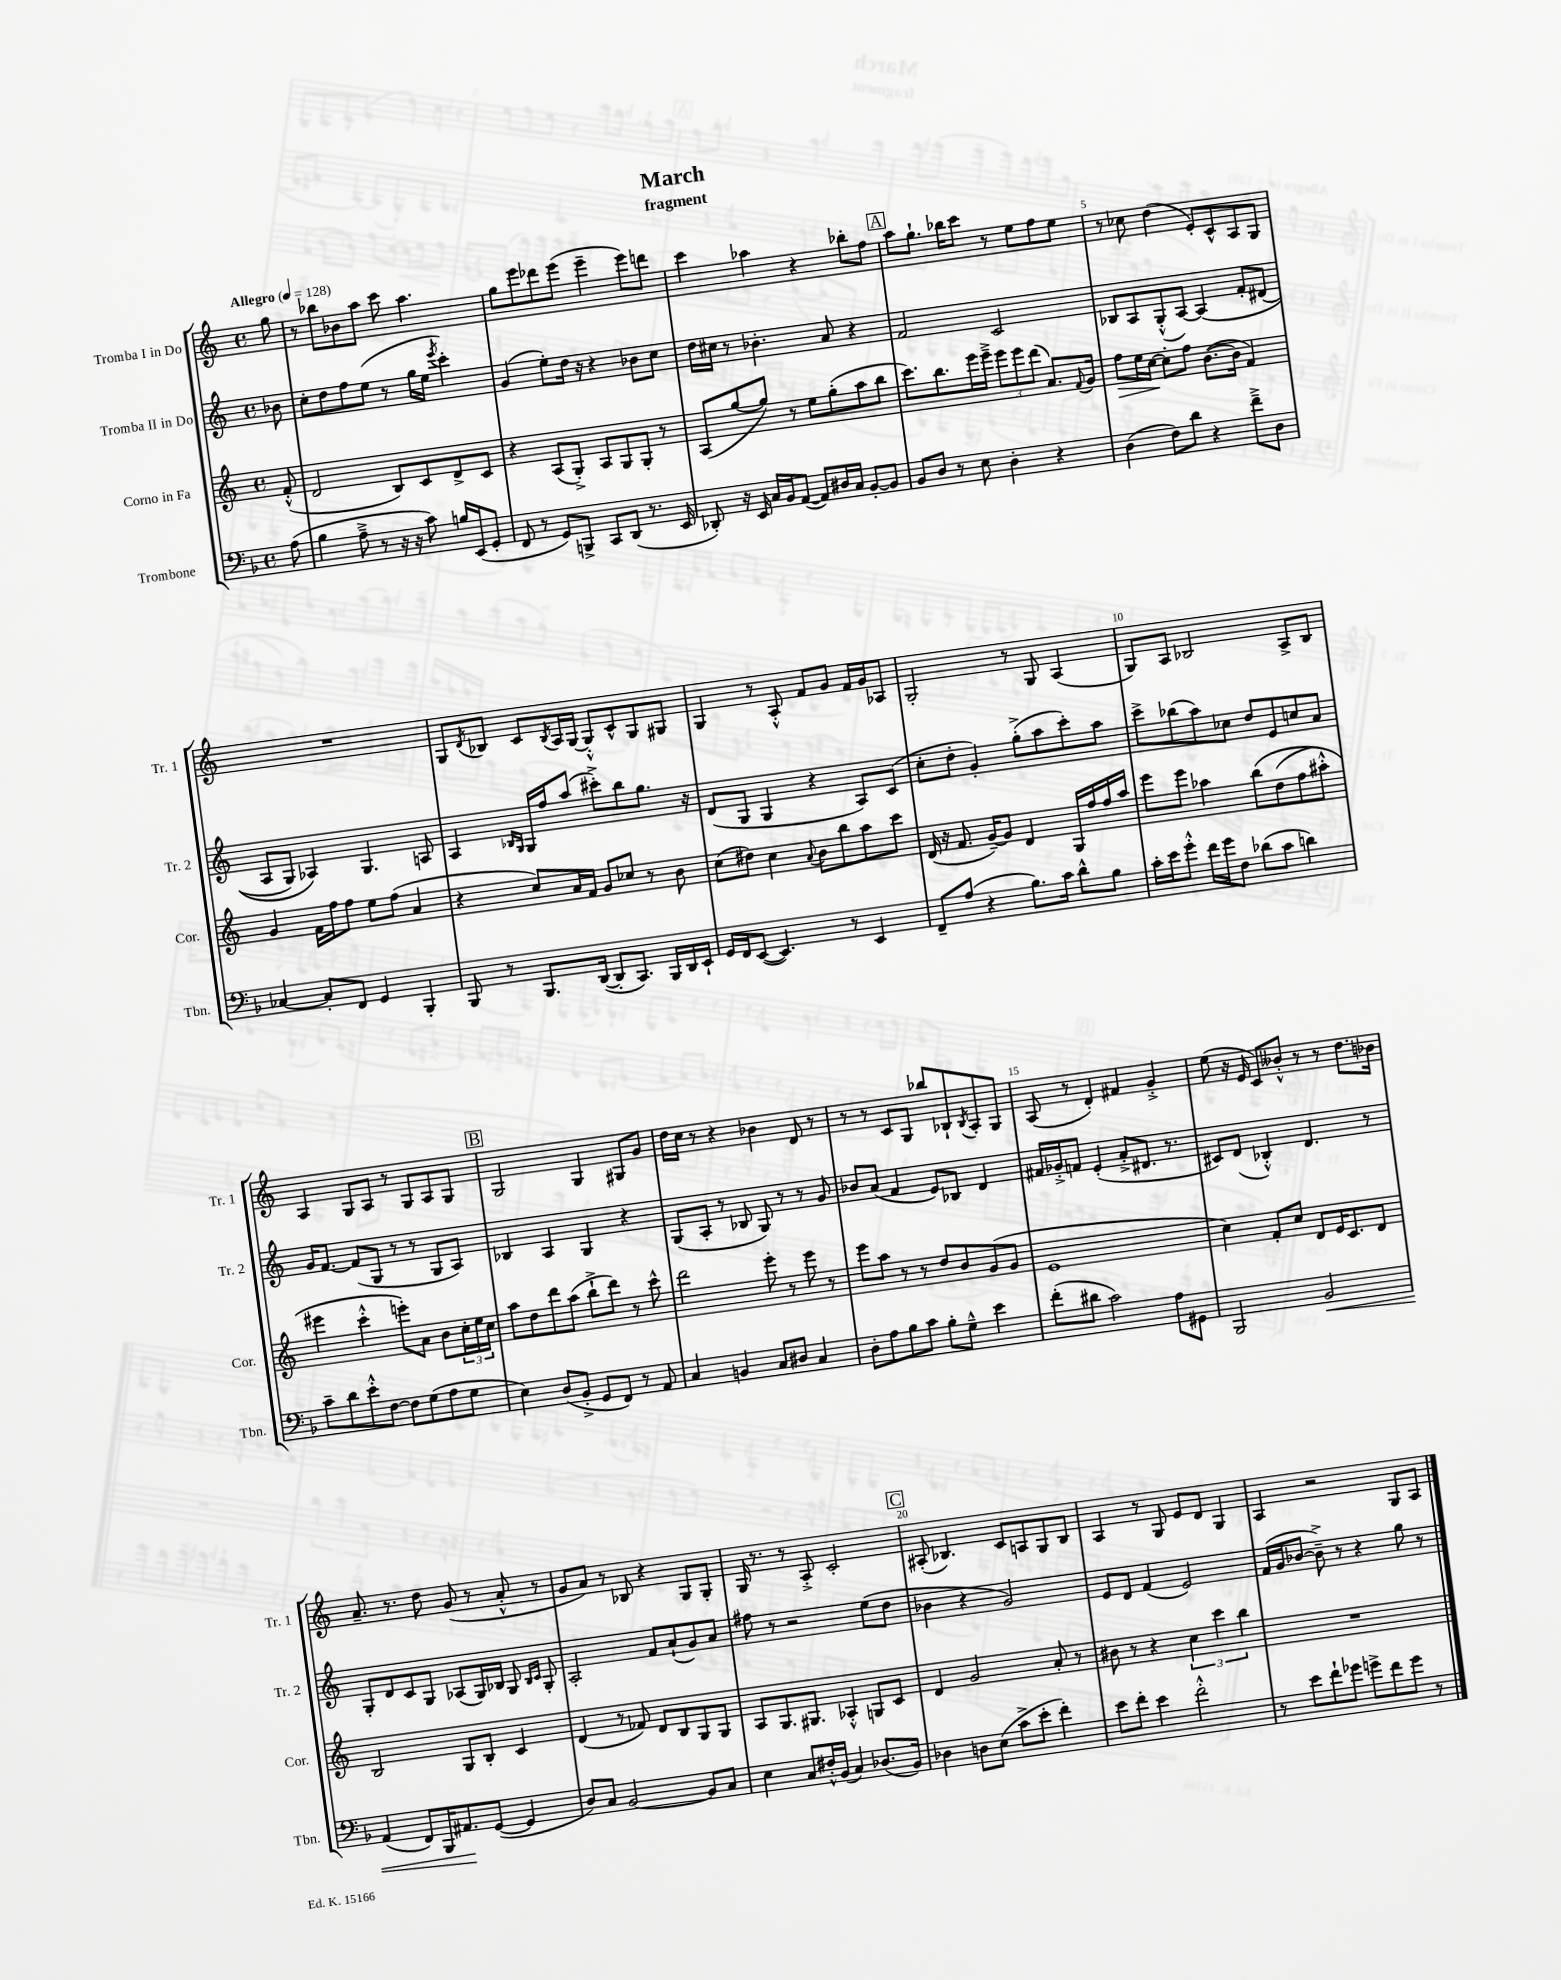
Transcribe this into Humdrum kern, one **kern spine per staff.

**kern	**dynam	**kern	**dynam	**kern	**kern
*part4	*part4	*part3	*part3	*part2	*part1
*staff4	*staff4	*staff3	*staff3	*staff2	*staff1
*I"Trombone	*	*I"Corno in Fa	*	*I"Tromba II in Do	*I"Tromba I in Do
*I'Tbn.	*	*I'Cor.	*	*I'Tr. 2	*I'Tr. 1
*clefF4	*	*clefG2	*	*clefG2	*clefG2
*k[b-]	*	*k[]	*	*k[]	*k[]
*M4/4	*	*M4/4	*	*M4/4	*M4/4
*met(c)	*	*met(c)	*	*met(c)	*met(c)
*MM128	*	*MM128	*	*MM128	*MM128
=	=	=	=	=	=
!	!	!	!	!	!LO:TX:a:B:t=Allegro
(8A\	.	(8f'^^/	.	8b-X\	8gg\
=1	=1	=1	=1	=1	=1
4B-\	.	2d/	.	8cc'\L	8r
.	.	.	.	8dd\	8bb-X\L
8A~^\	.	.	.	8ff\	8b-X\
8r	.	.	.	(8ee\J	8aa\J
16r	.	8B/L)	.	8r	8ccc\
16r	.	.	.	.	.
8c\)	.	8c/	.	16gg\LL	4.aa\
.	.	.	.	16ee\JJ	.
.	.	.	.	8qeee/	.
16Bn/LL	.	8d^/	.	4ccc'\)	.
(16EE/J	.	.	.	.	.
8GG'/J	.	8c/J	.	.	.
=2	=2	=2	=2	=2	=2
8FF/	.	4r	.	(4g/	8gg\L
8r	.	.	.	.	8eee\
8GG/L)	.	(8A/L	.	8ee'\L)	8ddd-X\
8BBBn^/J	.	8G'^/J)	.	16dd\Jk	(8eee\J
.	.	.	.	16r	.
8CC/L	.	8A/L	.	4r	4eee~\
(8DD/J	.	8G/	.	.	.
8.r	.	8G'/J	.	8b-X\L	8eee\L)
.	.	8r	.	8cc\J	8dddn\J
16EE/	.	.	.	.	.
=3	=3	=3	=3	=3	=3
8DD-X'/)	.	(8A/L	.	16dd\LL	4ccc\
.	.	.	.	16cc#X\JJ	.
16r	.	[8gg/	.	8r	.
16EE/	.	.	.	.	.
16C/LL	.	8gg/J])	.	4.b-X'\	4aa-X\
16BB-/J	.	.	.	.	.
([8AA/J	.	8r	.	.	.
8AA/L])	.	8ee\L	.	.	4r
16D#X/L	.	(8gg'\	.	8a/	.
16C/JJ	.	.	.	.	.
[8BB-'/L	.	8aa\	.	4r	8bb-X'\L
8BB-/J]	.	8bb\J	.	.	8ff\J
!!LO:REH:place=s1:t=A
=4	=4	=4	=4	=4	=4
8BB-/L	.	8.ccc\L)	.	2f/	8aa\L
8D/J	.	.	.	.	8.gg`\J
.	.	8.bb\	.	.	.
8r	.	.	.	.	.
.	.	.	.	.	16bb-X\KL
8E\	.	16eee\L	.	.	8ccc\J
.	.	16eee~^\JJ	.	.	.
4D'\	.	12eee\L	.	2c/	8r
.	.	12eee\	.	.	.
.	.	.	.	.	8ee\L
.	.	(12ddd\J	.	.	.
4r	.	8.a/L)	.	.	8ff\
.	.	.	.	.	8ee\J
.	.	8qqf/	.	.	.
.	.	16g/Jk	.	.	.
=5	=5	=5	=5	=5	=5
!	!	!	!LO:HP:b	!	!
(4D\	.	8ff\L	>	8B-X/L	8r
.	.	16ee\L	.	8A/	8cc-X\
.	.	[16cc\JJ	.	.	.
8F\L)	.	8cc'\L]	]	(8G'^^/	(4dd\
8d\J	.	8ff\J	.	[8A/J)	.
4r	.	([8.b\L	.	(4A/]	8e'/L)
.	.	.	.	.	8c^^/
.	.	16b\Jk]	.	.	.
8f~^\L	.	4f/)	.	8f'/L	8A/
8D\J	.	.	.	(8d#X/J	8G/J
!!LO:LB:g=z
=6	=6	=6	=6	=6	=6
[4C-X/	.	4g/	.	8A/L	1r
.	.	.	.	8G/J)	.
8C-'/L]	.	16f\LL	.	4A-X/)	.
.	.	16ff\J	.	.	.
8FF/J	.	8ff\J	.	.	.
4GG/	.	8ee\L	.	4.G/	.
.	.	(8ff\J	.	.	.
4BBB-'/	.	4a/	.	.	.
.	.	.	.	8An/	.
=7	=7	=7	=7	=7	=7
8BBB-/	.	4r	.	4A/	8G/L
.	.	.	.	.	8qd/
8r	.	.	.	.	8B-X/J
.	.	.	.	16qqB-X/LL	.
.	.	.	.	16qqG/JJ	.
8.BBB-/L	.	8cc/L)	.	16G/LL	8c/L
.	.	.	.	16ff/J	.
.	.	.	.	.	8qB-/
.	.	16a/L	.	(8aa/J	16A/L
([16DD/Jk	.	16f/JJ	.	.	[16G/JJ
8DD'/L]	.	8g/L	.	8ccc#X'^\L)	8G'^^/L]
8.CC/J)	.	8cc-X/J	.	8bb\	8c^^/
.	.	8r	.	8.gg\J	8G/
16BBB-/LL	.	.	.	.	.
16DD/	.	8b\	.	.	8G#X/J
16EE`/JJ	.	.	.	16r	.
=8	=8	=8	=8	=8	=8
16GG/LL	.	(8cc\L	.	(8d/L	4G/
16FF/J	.	.	.	.	.
([8EE/J	.	8dd#X\J)	.	8G/J	.
4.EE/])	.	4cc\	.	4G/	8r
.	.	.	.	.	8A'^^/
.	.	8qqa/	.	.	.
.	.	8b\L	.	4r	8f/L
8r	.	8bb\	.	.	8g/J
4EE/	.	8aa\	.	8A/L)	16f/LL
.	.	.	.	.	16g/J
.	.	8ccc\J	.	(8c/J	8A-X/J
=9	=9	=9	=9	=9	=9
8FF~/L	.	(16d/	.	8cc'\L	2G'/
.	.	16r	.	.	.
(8A/J	.	8.f/	.	8dd'\J	.
4r	.	.	.	4g'/)	.
.	.	[16g~/KL)	.	.	.
.	.	8g/J]	.	.	.
8.B-\L)	.	4d/	.	(8gg'^\L	8r
.	.	.	.	8aa\	8G/
16c\Jk	.	.	.	.	.
8d^^\L	.	16G/LL	.	8ccc'\)	(4A/
.	.	16ff/	.	.	.
8B-\J	.	16ff/	.	8aa\J	.
.	.	16aa/JJ	.	.	.
=10	=10	=10	=10	=10	=10
16c'\LL	.	8eee\L	.	8ccc^\L	8G/L)
16e\J	.	.	.	.	.
8g'^^\J	.	8eee\J	.	(8bb-X\	8A/J
16f\LL	.	4aa-X\	.	8aa\)	2B-X/
16g\J	.	.	.	.	.
8F\J	.	.	.	8cc-X\J	.
(8d-X\L	.	(8bb\L	.	8dd/L	.
8c\J	.	(8dd\	.	8e/	.
4dn\)	.	8ff\	.	8ccn/	8A^/L
.	.	8aa#X'^^\J)	.	8a/J	8B-/J
!!LO:LB:g=z
=11	=11	=11	=11	=11	=11
8c~\L	.	4eee#X\	.	16g/KL	4A/
.	.	.	.	[8.f/J	.
8d\	.	.	.	.	.
8e'^^\	.	4ccc'^^\	.	(8f/L]	8G/L
[8F\J	.	.	.	8G/J	8A/J
8F\L]	.	8eeen'\L)	.	8r	8r
(8G\	.	8a\J	.	8r	8G/L
8A\	.	8b\L	.	8G/L	8A/
8G\J	.	24cc'\L	.	8A/J)	8G/J
.	.	24ee\	.	.	.
.	.	24cc\JJ	.	.	.
!!LO:REH:place=s1:t=B
=12	=12	=12	=12	=12	=12
4E\)	.	8aa\L	.	4B-X/	2G/
.	.	8dd\	.	.	.
(8D/L	.	8ddd\	.	4A/	.
8BB-'^/J	.	(8aa\J	.	.	.
8GG/L	.	8bb`^\L	.	4G/	4G/
8FF/J)	.	8ddd\J)	.	.	.
8r	.	8r	.	4r	8G#X/L
8AA/	.	8ccc^^\	.	.	8g/J
=13	=13	=13	=13	=13	=13
4C/	.	2ddd\	.	(8G/L	16dd\LL
.	.	.	.	.	16cc\JJ
.	.	.	.	8A'/J	8r
4BBn/	.	.	.	8r	4r
.	.	.	.	8B-X/	.
8C/L	.	8eee'\	.	8G/)	4b-X\
8D#X/J	.	8r	.	8r	.
4C/	.	8eee\	.	8r	8d/
.	.	8r	.	8g/	8r
=14	=14	=14	=14	=14	=14
8D'\L	.	8eee\L	.	8b-X/L	8r
8A\	.	8aa\J	.	(8a/J	8r
8B-\	.	8r	.	4f/	8c/L
8c\J	.	8r	.	.	8G/J
8B-'\L	.	8dd/L	.	8e/L)	8bb-X/L
8G~^^\J	.	8b/	.	8B-X/J	8B-X`/
.	.	.	.	.	8qB-/
4e\	.	(8g/	.	4d/	8A'/
.	.	8g/J	.	.	8G/J
=15	=15	=15	=15	=15	=15
(8f'\L	.	1e	.	16f#X/LL	(8A/
.	.	.	.	16g-X'^/J	.
8d#X\J	.	.	.	8fn/J	8r
2c\)	.	.	.	(4e'/	4d'/)
.	.	.	.	8a'^/L	4f#X/
.	.	.	.	8.d#X/J	.
8A\L	.	.	.	.	4g'^/
.	.	.	.	8.r	.
8GG#X\J	.	.	.	.	.
=16	=16	=16	=16	=16	=16
2BBB-/	.	4cc\)	.	8c#X/L)	(8ee\
.	.	.	.	(8d/J	16r
.	.	.	.	.	16e/
.	.	8f'/L	.	4B-X'^^/)	8c/L)
.	.	8cc/J	.	.	8b--X'^^/J
!	!LO:HP:b	!	!	!	!
2BB-/	<	8d/L	.	4.d/	8r
.	.	16e/K	.	.	8r
.	.	8.c/	.	.	.
.	.	.	.	.	8.dd\L
.	.	8d/J	.	8r	.
.	.	.	.	.	16b-X\Jk
!!LO:LB:g=z
=17	=17	=17	=17	=17	=17
(4AA/	.	2B/	.	8G'/L	8.a~/
.	.	.	.	8d/	.
.	.	.	.	.	8.r
8FF/L)	.	.	.	8c/	.
16BBB-/K	.	.	.	8G/J	8dd\
8.AA#X/	.	.	.	.	.
.	.	8G/L	.	(8A-X/L	(8g/
([8GG/J	[	8B'/J	.	16G/L)	8r
.	.	.	.	16B-X/JJ	.
4GG/]	.	4c/	.	8G/	8a'^^/
.	.	.	.	16qqB-/LL	.
.	.	.	.	16qqc/JJ	.
.	.	.	.	8G'/	8r
=18	=18	=18	=18	=18	=18
8D/L)	.	(4d/	.	2A'/	8g/L
8C/J	.	.	.	.	8a/J)
[2BB-/	.	8r	.	.	8r
.	.	8f-X/)	.	.	8B-X/
.	.	8d/L	.	8f/L	4r
.	.	8B/	.	(8a`/	.
8BB-/L]	.	8G/	.	8g/)	8G/L
8C/J	.	8G/J	.	8a/J	8G'/J
=19	=19	=19	=19	=19	=19
4E\	.	8A/L	.	8ff#X\	16G/
.	.	.	.	.	8.r
.	.	8.G/	.	8r	.
8C/L	.	.	.	2r	8r
.	.	8.G#X/J	.	.	.
16F#X'^^/L	.	.	.	.	8A'^/
(16BB-/JJ	.	.	.	.	.
4C/)	.	4A-X'^^/	.	.	2c'/
(8.D-X/L	.	8Gn/L	.	(8ee\L	.
.	.	8c/J	.	8dd\J	.
16BB-/Jk)	.	.	.	.	.
!!LO:REH:place=s1:t=C
=20	=20	=20	=20	=20	=20
4D-X\	.	4d/	.	4b-X\	(8A#X'/
.	.	.	.	.	4.B-X/)
8Dn\L	.	2g/	.	4r	.
(8E\J	.	.	.	.	.
8c^\L	.	.	.	2g/)	8c/L
8e'\J	.	.	.	.	8An/
4f'\)	.	8a'/	.	.	8G/
.	.	8r	.	.	8B-/J
=21	=21	=21	=21	=21	=21
8e\L	.	8b#X\	.	8e/L	4A/
8f'\J	.	8r	.	8d/J	.
4e\	.	4r	.	(4f/	8r
.	.	.	.	.	8G/
2f'^^\	.	6cc\	.	2e/)	8e/L
.	.	.	.	.	8d/J
.	.	6ccc\	.	.	.
.	.	.	.	.	4G/
.	.	6bb\	.	.	.
=22	=22	=22	=22	=22	=22
8r	.	1r	.	(16f/LL	4A/
.	.	.	.	16g/J	.
8e\L	.	.	.	[8b-X/J	.
8f`\	.	.	.	8b-~^\])	2r
8g-X\J	.	.	.	8r	.
8gn^\L	.	.	.	4r	.
8f\	.	.	.	.	.
8g\J	.	.	.	8gg\	8G/L
8r	.	.	.	8r	8A/J
==	==	==	==	==	==
*-	*-	*-	*-	*-	*-
